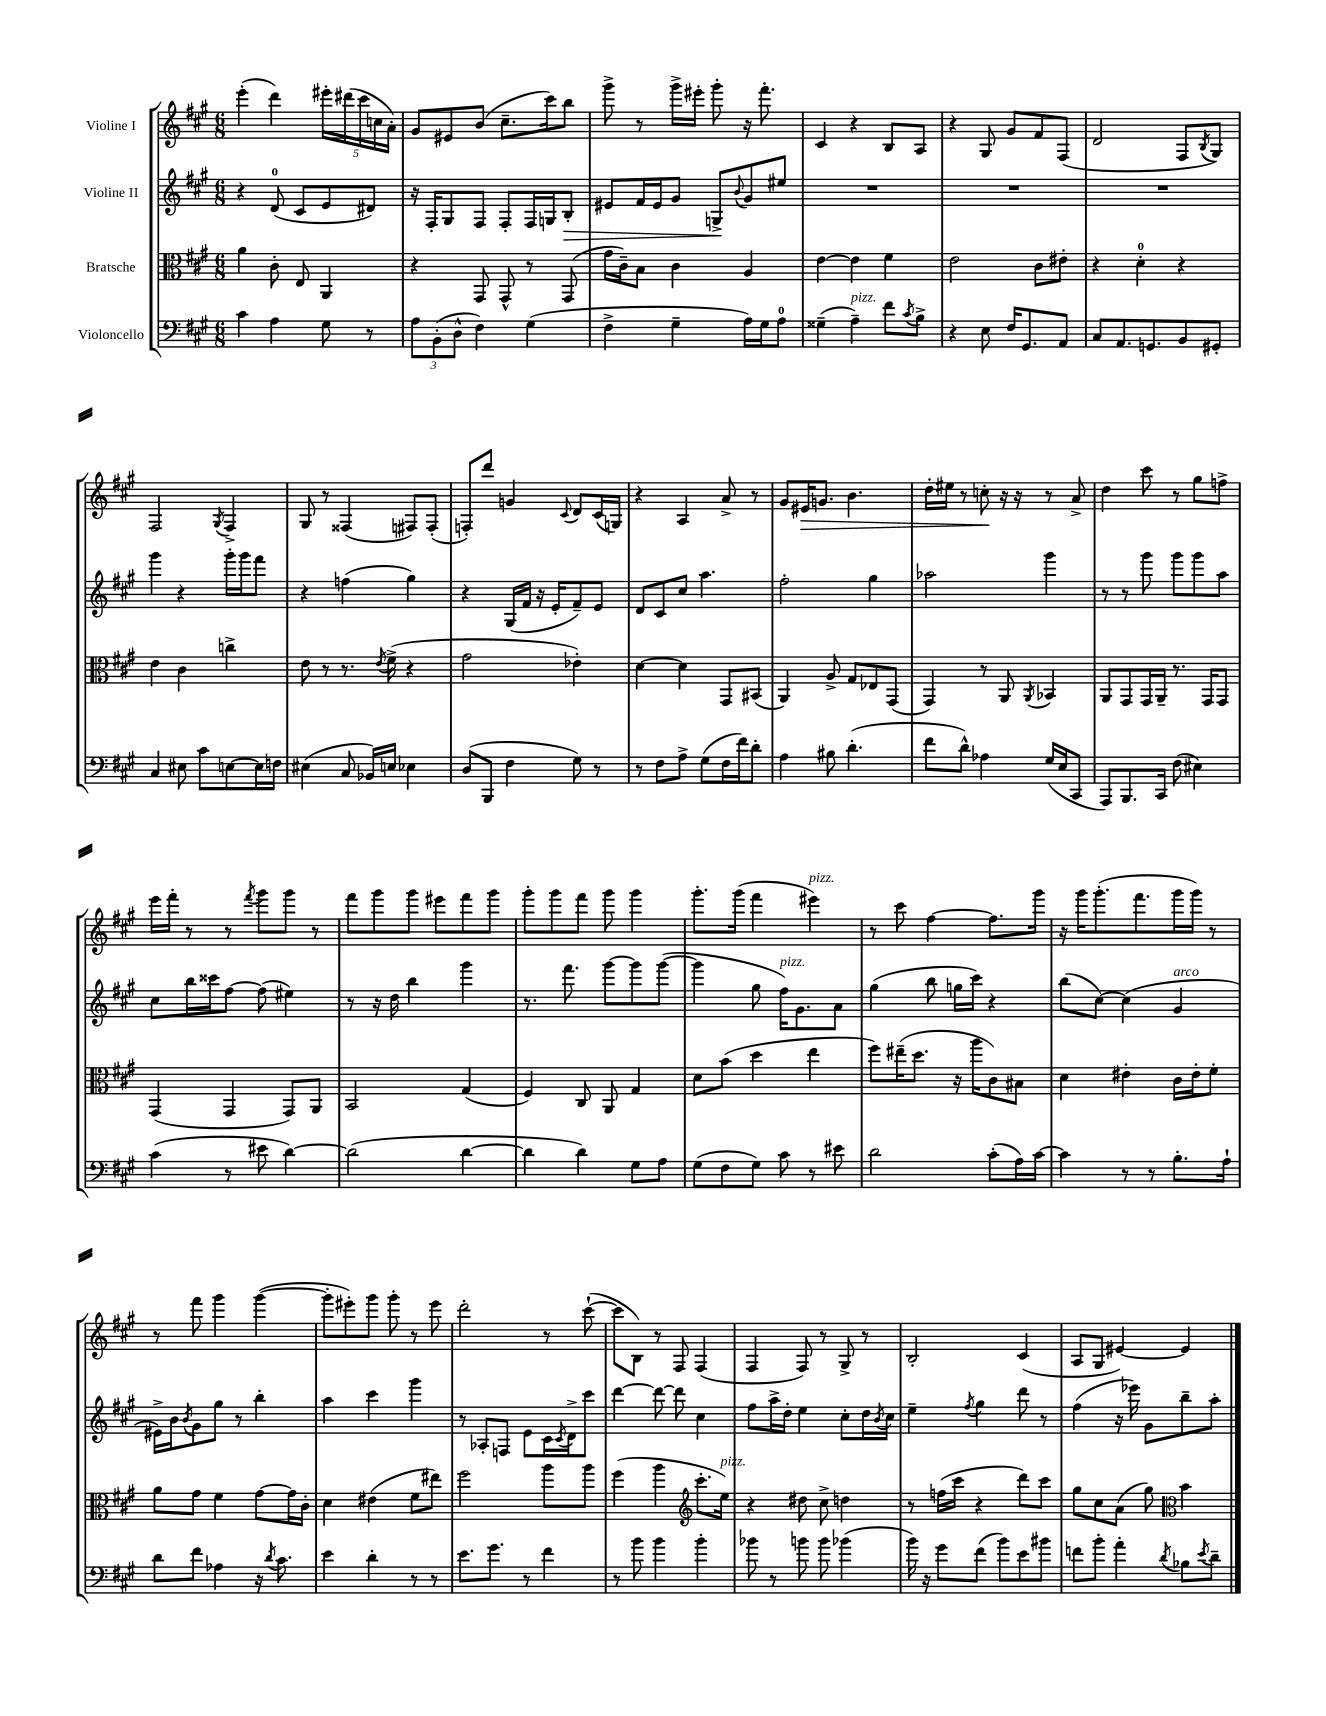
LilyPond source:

<<
\new StaffGroup <<
\new Staff = "s0" \with { instrumentName = "Violine I" } {
    \clef treble \key a \major \numericTimeSignature \time 6/8
    e'''4-.( d'''4) \tuplet 5/4 { eis'''16-. dis'''16( cis'''16 c''16 a'16-.) } |
    gis'8 eis'8 b'8( cis''8.-- cis'''16) b''8 |
    gis'''8-> r8 gis'''16-> eis'''16-. gis'''8-. r16 fis'''8.-. |
    cis'4 r4 b8 a8 |
    r4 gis8 gis'8 fis'8 fis8( |
    d'2 fis8 \acciaccatura { b8 } gis8) |
    fis2 \acciaccatura { gis8 } fis4-> |
    gis8 r8 fisis4( fis8) fis8-.( |
    f8-.) d'''8 g'4 \appoggiatura { cis'8 } d'8 cis'16( g16) |
    r4 a4 a'8-> r8 |
    gis'8 eis'16\> g'8. b'4. |
    d''16-. eis''16 r8 c''8-.\! r16 r16 r8 a'8-> |
    d''4 cis'''8 r8 gis''8 f''8-> |
    e'''16 fis'''16-. r8 r8 \acciaccatura { fis'''8 } gis'''8 gis'''8 r8 |
    fis'''8 gis'''8 gis'''8 eis'''8 fis'''8 gis'''8 |
    gis'''8-. gis'''8 fis'''8 gis'''8 gis'''4 |
    gis'''8.-. gis'''16( fis'''4 eis'''4^\markup { \italic "pizz." }) |
    r8 cis'''8 fis''4~ fis''8. gis'''16 |
    r16 gis'''16 gis'''8.-.( fis'''8. gis'''16 gis'''16) r8 |
    r8 fis'''8 gis'''4 gis'''4~( |
    gis'''8-. eis'''8-.) gis'''8 gis'''8-. r8 eis'''8 |
    d'''2-. r8 cis'''8~-!( |
    cis'''8 b8) r8 fis8 fis4( |
    fis4 fis8) r8 gis8-> r8 |
    b2-. cis'4( |
    a8 gis8 eis'4~) eis'4 \bar "|." |
}
\new Staff = "s1" \with { instrumentName = "Violine II" } {
    \clef treble \key a \major \numericTimeSignature \time 6/8
    r4 d'8-0( cis'8 e'8 dis'8) |
    r16 fis16-. gis8 fis8 fis8-. fis16 g16 b8-.\> |
    eis'8 fis'16 eis'16 gis'8 g8->\! \appoggiatura { b'8 } gis'8 eis''8 |
    R2. |
    R2. |
    R2. |
    gis'''4 r4 gis'''16-. gis'''16 fis'''8 |
    r4 f''4( gis''4) |
    r4 gis16( fis'16 r16 e'16-. fis'8--) e'8 |
    d'8 cis'8 cis''8 a''4. |
    fis''2-. gis''4 |
    aes''2 gis'''4 |
    r8 r8 gis'''8 gis'''8 gis'''8 a''8 |
    cis''8 b''16 cisis'''16 fis''8~ fis''8( eis''4) |
    r8 r16 d''16 b''4 gis'''4 |
    r8. fis'''8. gis'''8~ gis'''8 gis'''8~( |
    gis'''4 gis''8 fis''16^\markup { \italic "pizz." }) gis'8. a'8 |
    gis''4( b''8 g''16 cis'''16) r4 |
    b''8( cis''8~) cis''4( gis'4^\markup { \italic "arco" } |
    eis'16->) b'16 \acciaccatura { b'8 } gis'8 gis''8 r8 b''4-. |
    a''4 cis'''4 gis'''4 |
    r8 aes8-. f8 e'8 cis'16 \acciaccatura { cis'8 } d'16-> cis'''8 |
    d'''4~ d'''8~ d'''8 cis''4 |
    fis''8 a''16-> d''16-. e''4 cis''8-. d''16 \acciaccatura { b'8 } cis''16 |
    e''4-- \acciaccatura { fis''8 } gis''4 d'''8 r8 |
    fis''4( r16 ees'''16) gis'8 b''8-- a''8-. \bar "|." |
}
\new Staff = "s2" \with { instrumentName = "Bratsche" } {
    \clef alto \key a \major \numericTimeSignature \time 6/8
    a'4 cis'8-. e8 a,4 |
    r4 gis,8 gis,8-^ r8 gis,8( |
    gis'16 cis'16--) b8 cis'4 a4 |
    e'4~ e'4 fis'4 |
    e'2 cis'8 eis'8-. |
    r4 d'4-0-. r4 |
    e'4 cis'4 c''4-> |
    e'8 r8 r8. \acciaccatura { e'8 } fis'16->( r4 |
    gis'2 ees'4-.) |
    d'4~ d'4 gis,8 bis,8( |
    a,4) a8-> gis8 ees8 gis,8( |
    gis,4) r8 a,8 \acciaccatura { a,8 } bes,4 |
    a,8 gis,8 gis,16 a,16-- r8. gis,16 gis,8 |
    gis,4( gis,4 gis,8) a,8 |
    b,2 gis4( |
    fis4) cis8 a,8 gis4 |
    d'8 b'8( d''4 e''4 |
    fis''8) eis''16--( d''8. r16 a''16 cis'8) bis8 |
    d'4 eis'4-. cis'16 eis'16-. fis'8-. |
    a'8 gis'8 fis'4 gis'8~ gis'16 cis'16-. |
    d'4 eis'4( fis'8 eis''8) |
    fis''2 a''8 a''8 |
    fis''4( a''4 \clef treble cis'''8.-. e''16^\markup { \italic "pizz." }) |
    r4 dis''8 cis''8-> d''4 |
    r8 f''16( cis'''16 r4 d'''8) cis'''8 |
    gis''8 cis''8 a'8( gis''8) \clef alto b'4 \bar "|." |
}
\new Staff = "s3" \with { instrumentName = "Violoncello" } {
    \clef bass \key a \major \numericTimeSignature \time 6/8
    cis'4 a4 gis8 r8 |
    \tuplet 3/2 { a8 b,8-.( d8-^ } fis4) gis4( |
    fis4-> gis4-- a16) gis16 a8-0 |
    gisis4--( a4--^\markup { \italic "pizz." }) fis'8 \acciaccatura { cis'8 } b8-> |
    r4 e8 fis16 gis,8. a,8 |
    cis8 a,8. g,8. b,8 gis,8-. |
    cis4 eis8 cis'8 e8~ e16 f16 |
    eis4( cis8 bes,16) e16 ees4 |
    d8( b,,8 fis4 gis8) r8 |
    r8 fis8 a8-> gis8( fis16 fis'16) d'8-. |
    a4 bis8 d'4.-.( |
    fis'8 d'8-^) aes4 gis16( e16 cis,8 |
    a,,8) b,,8. cis,16 fis8( eis4) |
    cis'4( r8 eis'8 d'4~) |
    d'2( d'4~ |
    d'4 d'4) gis8 a8 |
    gis8( fis8 gis8) cis'8 r8 eis'8 |
    d'2 cis'8-.( a16) cis'16~ |
    cis'4 r8 r8 b8.-. a16-! |
    d'8 fis'8 aes4 r16 \acciaccatura { d'8 } cis'8. |
    e'4 d'4-. r8 r8 |
    e'8. gis'8. r8 fis'4 |
    r8 b'8 b'4 b'4-. |
    bes'8 r8 b'8 b'8 bes'4( |
    b'16) r16 gis'8 fis'8( b'8) e'8 bis'8 |
    f'8 b'8-. a'4-. \acciaccatura { d'8 } bes8 \acciaccatura { e'8 } d'8-- \bar "|." |
}
>>
>>
\layout { \context { \Score \remove "Bar_number_engraver" } }
